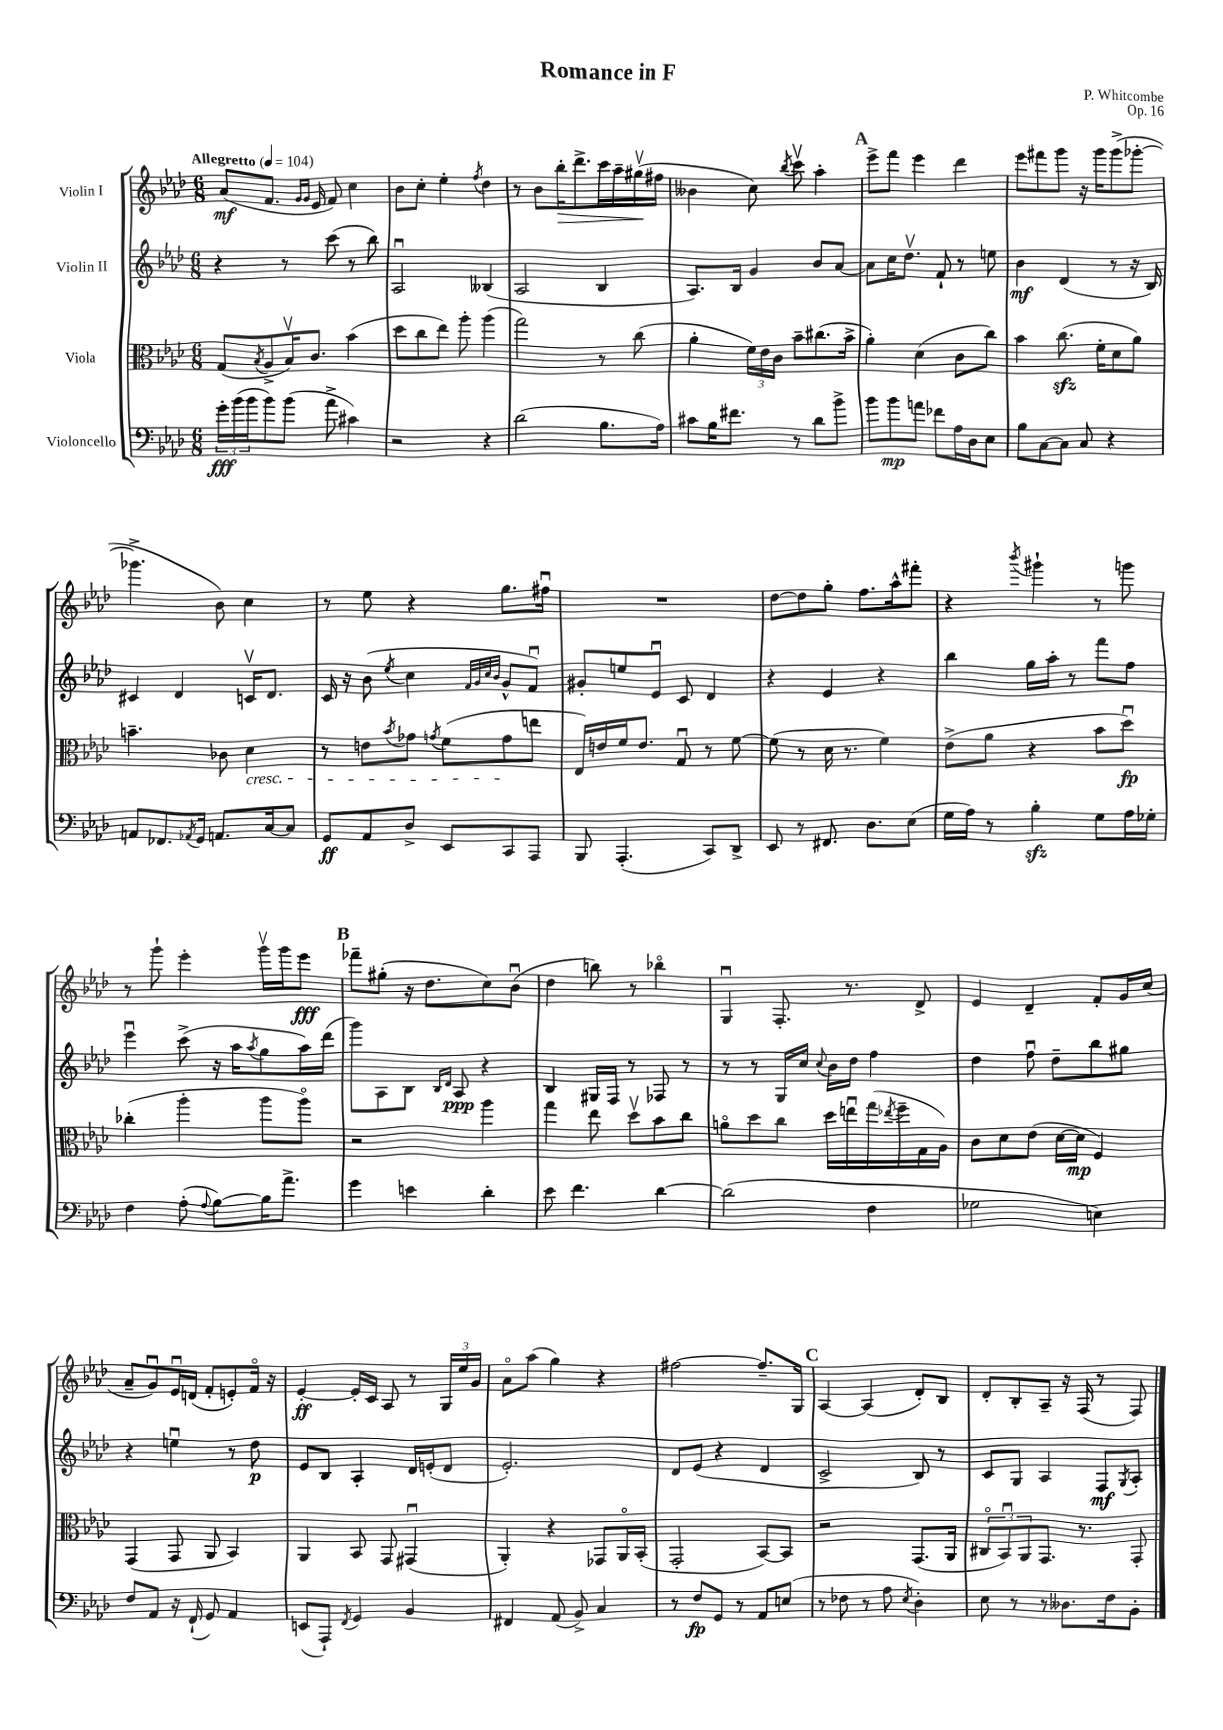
\header { title = "Romance in F" composer = "P. Whitcombe" opus = "Op. 16" }
<<
\new StaffGroup <<
\new Staff = "s0" \with { instrumentName = "Violin I" } {
    \clef treble \key aes \major \numericTimeSignature \time 6/8 \tempo "Allegretto" 4 = 104
    aes'8\mf( f'8. \grace { g'16 g'16 } ees'16 f'8) c''4 |
    bes'8 c''8-. ees''4-. \acciaccatura { f''8 } des''4 |
    r8 bes'8 bes''16-.\> des'''8.-> c'''16 aes''16-- gis''16\upbow\!( fis''16 |
    beses'4 c''8) \acciaccatura { bes''8 } c'''8\upbow aes''4-. |
    \mark \markup { \bold "A" } ees'''8-> f'''8 ees'''4 des'''4 |
    ees'''8 fis'''8 g'''8 r16 g'''16 g'''8->( ges'''8~-. |
    ges'''4.-> bes'8) c''4 |
    r8 ees''8 r4 g''8. fis''16\downbow |
    R2. |
    des''8~ des''8 g''8-. f''8. aes''16-^ fis'''8-. |
    r4 \acciaccatura { bes'''8 } gis'''4-! r8 g'''8 |
    r8 g'''8-! ees'''4-. g'''16\upbow g'''16 ees'''8\fff |
    \mark \markup { \bold "B" } fes'''8-- gis''8-.( r16 des''8. c''8) bes'8\downbow( |
    des''4 b''8) r8 bes''4\flageolet |
    g4\downbow f8.-. r8. des'8-> |
    ees'4 des'4-- f'8-. g'16 c''16( |
    aes'8-- g'8\downbow) ees'16\downbow d'16( f'8-. e'8-.) f'16\flageolet r16 |
    ees'4~-.\ff ees'16-. c'16 aes8 r8 \tuplet 3/2 { g16 ees''16 g'16 } |
    aes'8\flageolet aes''8( g''4) r4 |
    fis''2~ fis''8.-- g16 |
    \mark \markup { \bold "C" } aes4~ aes4( des'8-.) bes8 |
    des'8-. bes8-. aes8-- r16 f16( r8 f8) \bar "|." |
}
\new Staff = "s1" \with { instrumentName = "Violin II" } {
    \clef treble \key aes \major \numericTimeSignature \time 6/8
    r4 r8 c'''8( r8 bes''8) |
    aes2\downbow beses4( |
    aes2 bes4 |
    aes8.) bes16 g'4 bes'8 aes'8~ |
    \mark \markup { \bold "A" } aes'8 c''16 des''8.\upbow f'8-! r8 e''8 |
    bes'4\mf des'4( r8 r16 bes16) |
    cis'4 des'4 c'16\upbow des'8. |
    c'16 r16 bes'8( \acciaccatura { ees''8 } c''4 \grace { f'32 g'32 c''32 bes'32 } g'8-^ f'8\downbow) |
    gis'8-. e''8 ees'8\downbow c'8 des'4 |
    r4 ees'4 r4 |
    bes''4 g''16 aes''16-. r8 f'''8 f''8 |
    ees'''4\downbow c'''8->( r16 aes''16 \acciaccatura { aes''8 } g''8 aes''16) des'''16( |
    \mark \markup { \bold "B" } g'''8) aes8 bes8 \grace { bes16 des'16 } aes8\ppp r4 |
    bes4 gis16 f16 r8 fes8 r8 |
    r8 r8 g16 c''16 \appoggiatura { c''8 } bes'16 des''16 f''4 |
    des''4 f''8\downbow des''8-- bes''8 gis''8 |
    r4 e''4\downbow r8 des''8\p |
    ees'8 bes8 aes4-. des'16 e'16-.( des'8 |
    ees'2.-.) |
    des'8 ees'8( r4 des'4 |
    \mark \markup { \bold "C" } c'2-> bes8) r8 |
    c'8 g8 aes4 f8\mf \acciaccatura { g8 } aes8-. \bar "|." |
}
\new Staff = "s2" \with { instrumentName = "Viola" } {
    \clef alto \key aes \major \numericTimeSignature \time 6/8
    g8( \acciaccatura { bes8 } aes8-> bes16\upbow) c'8. bes'4( |
    des''8 c''8 ees''8) aes''8-. aes''4( |
    g''2) r8 c''8( |
    aes'4-. \tuplet 3/2 { f'16) ees'16 c'16 } bes'8-- cis''8.( bes'16-> |
    \mark \markup { \bold "A" } aes'4-.) des'4( c'8 c''8) |
    bes'4 c''8.\sfz( f'16-. des'8 aes'8) |
    b'4.-- ces'8 des'4\cresc |
    r8 e'8 \acciaccatura { bes'8 } ges'8 \acciaccatura { g'8 } f'8( g'8\! e''8 |
    ees16) e'16 f'16 e'8. g8\downbow r8 f'8~ |
    f'8( r8 des'16 r8. f'4) |
    ees'8->( aes'8 r4 bes'8 des''8\downbow\fp) |
    ces''4-.( aes''4-. aes''8 aes''8\flageolet) |
    \mark \markup { \bold "B" } r2 aes''4 |
    g''4 ees''8 des''8\upbow bes'8 c''8 |
    a'8\flageolet des''8 c''8 des''16 e''16\downbow g''16( \acciaccatura { ees''8 } f''16-- g16 aes16) |
    c'8 des'8 ees'8( des'16~ des'16\mp f4) |
    g,4( g,8 aes,8 bes,4) |
    aes,4 bes,8 g,8 gis,4\downbow( |
    aes,4-.) r4 ges,8 aes,16\flageolet bes,16-.( |
    g,2-. bes,8~) bes,8 |
    \mark \markup { \bold "C" } r2 g,8.( aes,16 |
    \tuplet 3/2 { cis8\flageolet bes,8\downbow) aes,8 } g,8. r8. g,8-. \bar "|." |
}
\new Staff = "s3" \with { instrumentName = "Violoncello" } {
    \clef bass \key aes \major \numericTimeSignature \time 6/8
    \tuplet 3/2 { g'16-.\fff bes'16( bes'16 } bes'8) bes'8( aes'8-> cis'4) |
    r2 r4 |
    des'2( bes8. aes16) |
    cis'8 bes16 fis'8. r8 des'8 bes'8-> |
    \mark \markup { \bold "A" } bes'8 bes'8\mp a'8 fes'8 aes16 des16 ees8 |
    bes8 c8~ c8 c8 r4 |
    a,8 fes,8. \acciaccatura { aes,8 } g,16 a,8. c16~ c8 |
    g,8\ff aes,8 des8-> ees,8 c,8 aes,,8 |
    bes,,8 aes,,4.-.( c,8) des,8-> |
    ees,8 r8 fis,8. des8. ees8( |
    g16 aes16) r8 bes4-.\sfz g8 aes16 ges16-. |
    f4 aes8-.( \appoggiatura { aes8 } bes8~) bes16 aes'8.-> |
    \mark \markup { \bold "B" } g'4 e'4 des'4-. |
    ees'8 f'4. des'4~ |
    des'2( f4 |
    ges2 e4) |
    f8 aes,8 r16 f,16-!( g,8) aes,4 |
    e,8( aes,,8-!) \acciaccatura { f,8 } g,4 bes,4 |
    fis,4 aes,8( bes,8->) c4 |
    r8 f8\fp g,8 r8 aes,8 e8( |
    \mark \markup { \bold "C" } r8 fes8 r8 aes8 \acciaccatura { ees8 } des4-.) |
    ees8 r8 r8 deses8. f16 bes,8-. \bar "|." |
}
>>
>>
\layout { \context { \Score \remove "Bar_number_engraver" } }
